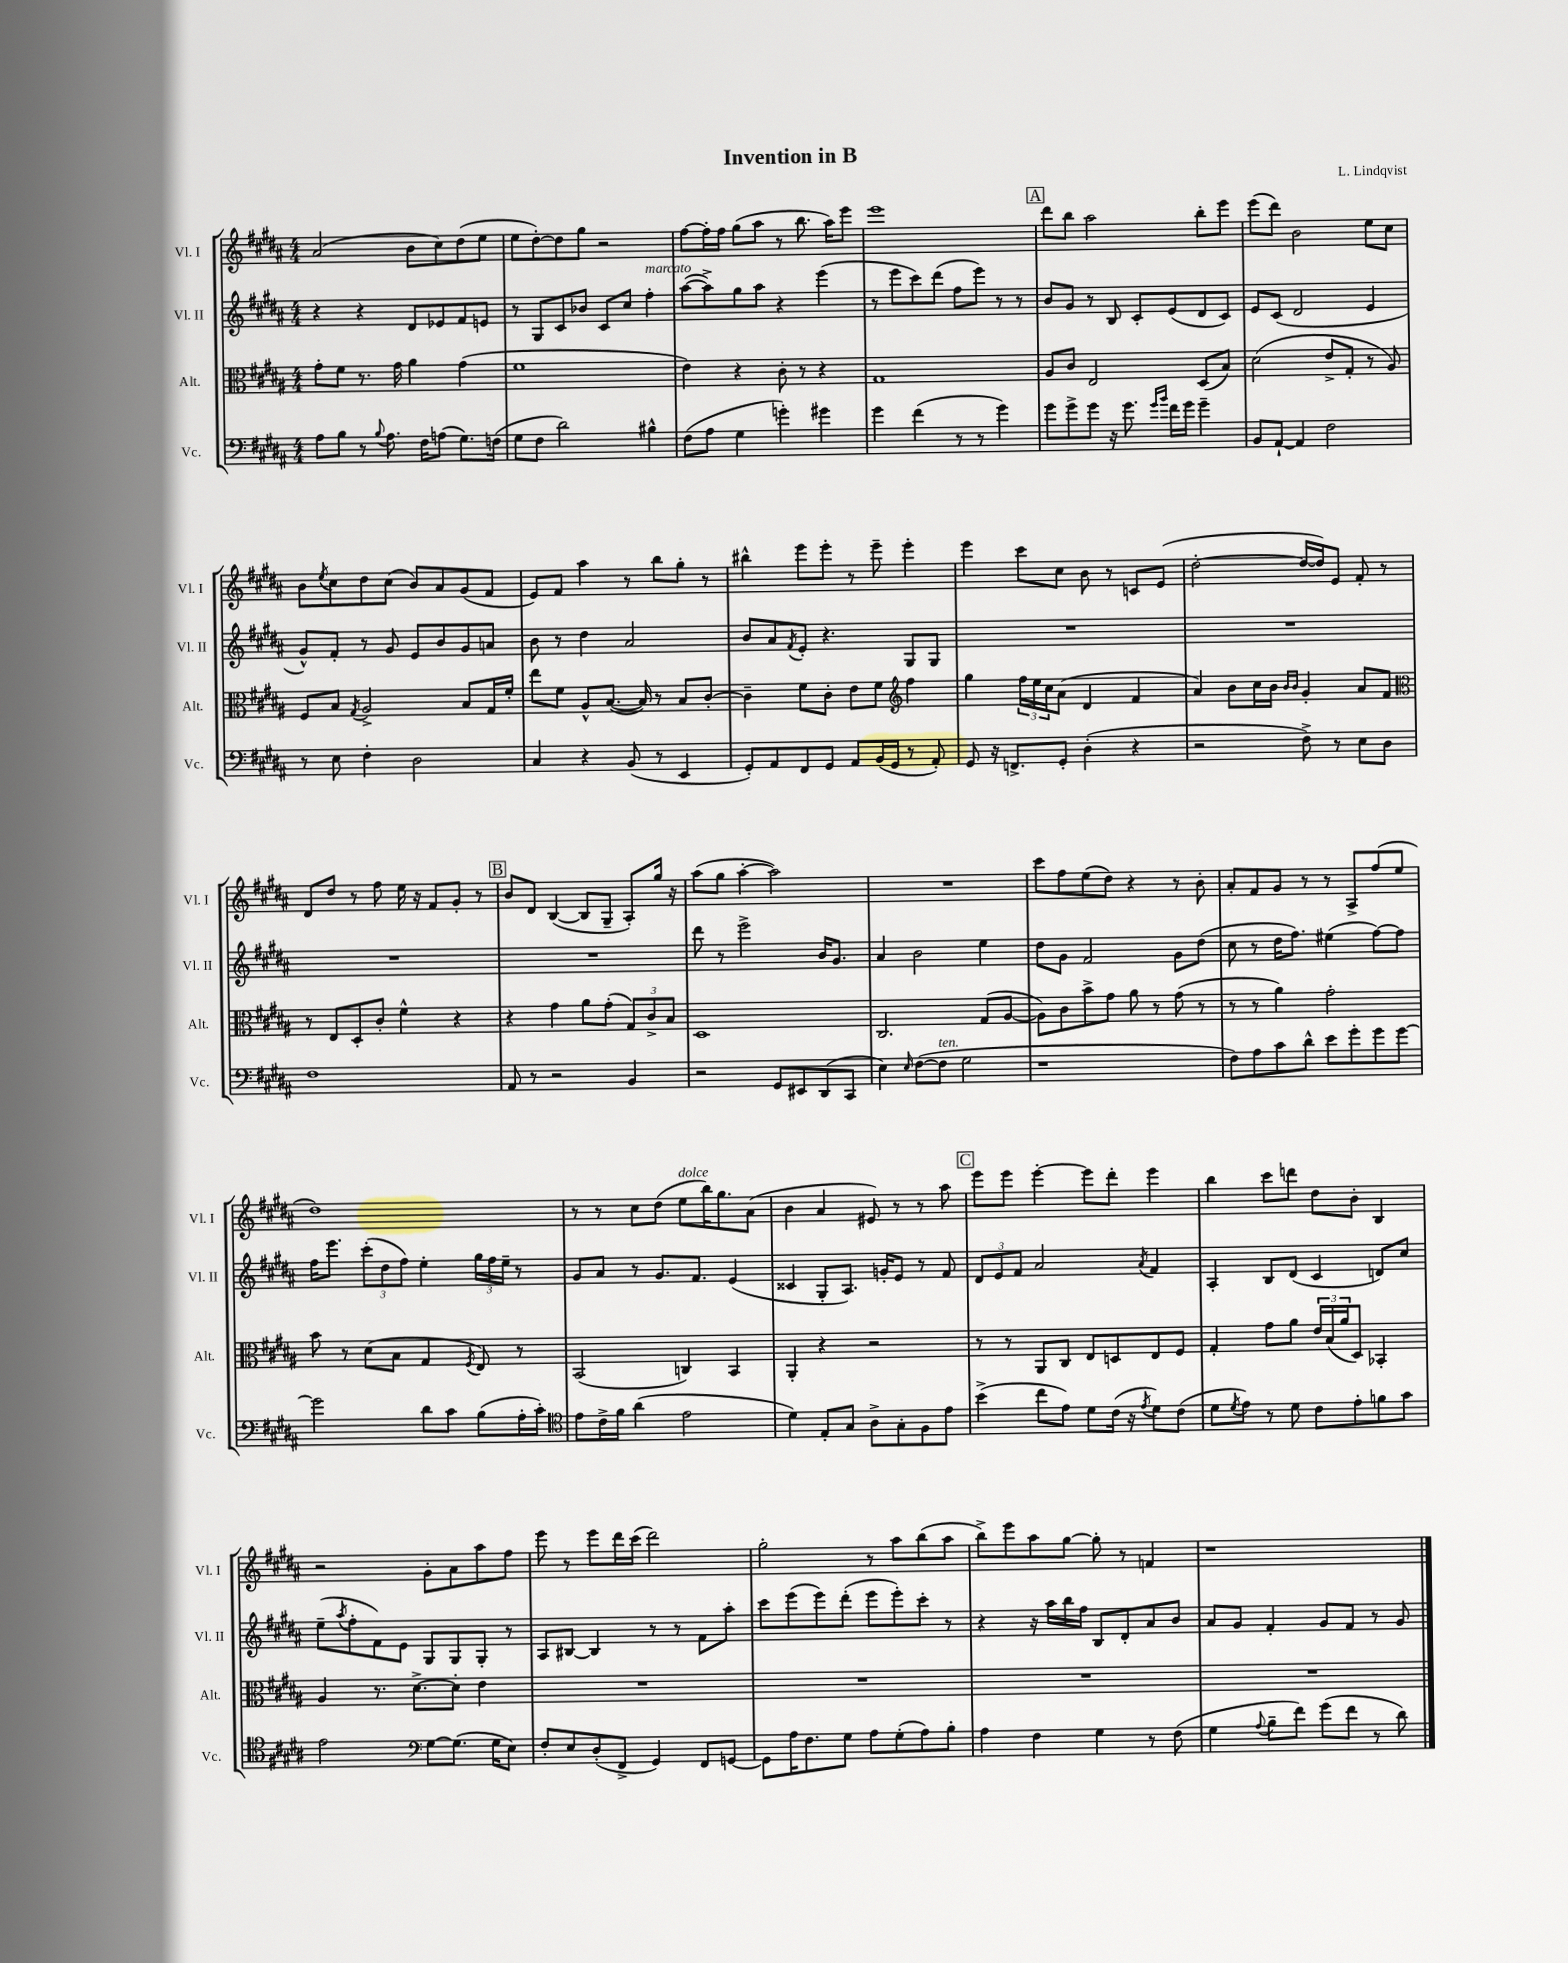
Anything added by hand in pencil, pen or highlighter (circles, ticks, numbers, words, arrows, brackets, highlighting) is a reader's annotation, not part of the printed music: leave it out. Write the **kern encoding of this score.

**kern	**kern	**kern	**kern
*staff4	*staff3	*staff2	*staff1
*clefF4	*clefC3	*clefG2	*clefG2
*k[f#c#g#d#a#]	*k[f#c#g#d#a#]	*k[f#c#g#d#a#]	*k[f#c#g#d#a#]
*M4/4	*M4/4	*M4/4	*M4/4
8A#\L	8g#'\L	4r	(2a#/
8B\J	8f#\J	.	.
8r	8.r	4r	.
8qqB/	.	.	.
8.A#\	.	.	.
.	16g#\	.	.
.	4a#\	8d#/L	8b\L
16F#\LK	.	.	.
(8A\J	.	8e-/	8cc#\)
8.G#\L)	(4g#\	8f#/	(8dd#\
.	.	8e/J	8ee\J
(16F\Jk	.	.	.
=	=	=	=
8G#\L	1f#	8r	8ee\L
8F#\J	.	8G#/L	[8dd#'\)
2d#\)	.	8c#/	8dd#\]
.	.	8b-/J	8gg#\J
.	.	8c#/L	2r
.	.	8cc#/J	.
4B#^^\	.	4ff#'\	.
=	=	=	=
(8F#\L	4e\)	([8aa#\L	[8ff#\L
8A#\J	.	8aa#^\])	16ff#'\]L
.	.	.	16ff#\JJ
4G#\	4r	8gg#\	(8gg#\L
.	.	8aa#\J	8aa#\J
4g'\)	8c#'\	4r	8r
.	8r	.	8.bb\
4g#\	4r	(4eee\	.
.	.	.	16aa#\LK)
.	.	.	8eee\J
=	=	=	=
4g#\	1G#	8r	1eee
.	.	8eee\L	.
(4f#\	.	8ccc#\)	.
.	.	(8ddd#\J	.
8r	.	8ff#\L	.
8r	.	8eee\J)	.
4g#\)	.	8r	.
.	.	8r	.
=	=	=	=
8g#\L	8A#/L	8b/L	8ddd#\L
8g#^\	8c#/J	8g#/J	8bb\J
8g#\J	2E/	8r	2aa#\
16r	.	8B/	.
8.g#\	.	.	.
.	.	8c#'/L	.
16qqg#/LL	.	.	.
16qqb/JJ	.	.	.
16f#\LL	.	(8e/	.
16g#\JJ	.	.	.
4g#~\	(8D#/L	8d#/	8bb'\L
.	8B/J)	8c#/J)	8eee\J
=	=	=	=
8BB/L	(2d#\	8e/L	(8eee\L
[8AA#`/J	.	(8c#/J	8ddd#\J)
4AA#/]	.	2d#/	2b\
2F#\	8e^/L	.	.
.	8G#'/J	.	.
.	8r	4e/	8ee\L
.	8A#/)	.	8cc#\J
=	=	=	=
8r	8F#/L	8g#^^/L)	8b\L
.	.	.	8qee/
8E\	8B/J	8f#'/J	8cc#\
.	8qG#/	.	.
4F#'\	2A#^/	8r	8dd#\
.	.	8g#/	(8cc#\J
2D#\	.	8e/L	8b/L)
.	.	8b/	8a#/
.	8B/L	8g#/	(8g#/
.	16G#/L	8a/J	8f#/J
.	16f#'/JJ	.	.
=	=	=	=
4C#/	8ee\L	8b\	8e/L)
.	8f#\J	8r	8f#/J
4r	8A#^^/L	4dd#\	4aa#\
.	([8.B/J	.	.
(8BB/	.	2a#/	8r
.	16B/])	.	.
8r	8r	.	8bb\L
4EE/	8B/L	.	8gg#'\J
.	[8c#'/J	.	8r
=	=	=	=
8GG#'/L)	4c#~\]	8b/L	4bb#^^\
8AA#/	.	8a#/	.
.	.	8qf#/	.
8FF#/	8f#\L	8e'/J	8eee\L
8GG#/J	8c#'\J	4.r	8eee'\J
8AA#/L	8e\L	.	8r
(16BB/L	8f#\J	.	8eee~\
16GG#/JJ	.	.	.
*	*clefG2	*	*
8r	4ff#\	8G#/L	4eee'\
8AA#'/)	.	8G#/J	.
=	=	=	=
8GG#/	4gg#\	1r	4eee\
16r	.	.	.
8.FF^/L	.	.	.
.	24ff#\LL	.	8ccc#\L
.	24ee\	.	.
.	24cc#\J	.	.
8GG#'/J	(8a#\J	.	8cc#\J
(4D#'\	4d#/	.	8b\
.	.	.	8r
4r	4f#/	.	8c/L
.	.	.	(8e/J
=	=	=	=
2r	4a#/)	1r	[2dd#'\
.	8b\L	.	.
.	16cc#\L	.	.
.	16b\JJ	.	.
.	16qqb/LL	.	.
.	16qqb/JJ	.	.
8F#^\)	4g#'/	.	16dd#/_LL
.	.	.	16dd#/]J)
8r	.	.	8e/J
8E\L	8a#/L	.	8f#'/
8D#\J	8f#/J	.	8r
=	=	=	=
*	*clefC3	*	*
1F#	8r	1r	8d#/L
.	8E/L	.	8dd#/J
.	8D#'/	.	8r
.	8c#'/J	.	8ff#\
.	4f#^^\	.	16ee\
.	.	.	16r
.	.	.	8f#/L
.	4r	.	8g#'/J
.	.	.	8r
=	=	=	=
8AA#/	4r	1r	8b/L
8r	.	.	8d#/J
2r	4g#\	.	([4B/
.	8a#\L	.	8B/]L
.	(8g#'\J	.	8G#~/J
4BB/	12G#/L)	.	8A#'/L)
.	12c#^/	.	.
.	.	.	16gg#/Jk
.	12B/J	.	.
.	.	.	16r
=	=	=	=
2r	1D#	8ddd#\	(8aa#\L
.	.	8r	8gg#\J
.	.	2eee^\	[4aa#'\
8GG#/L	.	.	2aa#\])
8EE#/	.	.	.
(8DD#/	.	16b/LK	.
.	.	8.g#/J	.
8CC#/J	.	.	.
=	=	=	=
4E\)	2.C#/	4a#/	1r
16qqE/	.	.	.
([8F#\L	.	2b\	.
8F#\]J	.	.	.
2G#\	.	.	.
.	(8G#/L	4ee\	.
.	[8A#/J	.	.
=	=	=	=
1r	8A#\]L)	8dd#\L	8ccc#\L
.	8c#\	8g#\J	8ff#\
.	8b^\	2f#/	(8ee\
.	8g#\J	.	8dd#\J)
.	8a#\	.	4r
.	8r	.	.
.	(8g#\	8g#\L	8r
.	8r	(8dd#\J	8b'\
=	=	=	=
8F#\L)	8r	8cc#\	8a#'/L
8A#\	8r	8r	8f#/
8c#\	4a#\)	16dd#\LK	8g#/J
.	.	8.ff#\J)	.
8d#^^\J	.	.	8r
8e\L	2g#'\	(4ee#\	8r
8g#'\	.	.	8A#^/L
8g#\	.	[8ff#\L)	(8ff#/
[8g#\J	.	8ff#\]J	8ee/J
=	=	=	=
2g#\]	8b\	16ff#\LK	1dd#)
.	.	8.eee\J	.
.	8r	.	.
.	(8d#\L	(12ccc#'\L	.
.	.	12dd#\	.
.	8B\J	.	.
.	.	12ff#\J)	.
8d#\L	4G#/	4ee'\	.
8c#\J	.	.	.
.	8qF#/	.	.
(8B\L	8E/)	24gg#\LL	.
.	.	24ff#\	.
.	.	24ee~\JJ	.
16A#'\L	8r	8r	.
16c#'\JJ)	.	.	.
=	=	=	=
*clefC4	*	*	*
8e\L	(2BB/	8g#/L	8r
16c#^\L	.	8a#/J	8r
16f#\JJ	.	.	.
(4a#\	.	8r	8cc#\L
.	.	8.g#/L	(8dd#\J
2e\	4C/)	.	8ee\L
.	.	8.f#/J	.
.	.	.	16bb\K)
.	.	.	8.gg#\
.	4BB/	(4e/	.
.	.	.	(8a#\J
=	=	=	=
4d#\)	4AA#'/	4c##/	4b\
8E'/L	4r	8G#'/L	4a#/
8G#/J	.	8.A#/J)	.
8A#^\L	2r	.	8e#/)
.	.	16g'/LK	.
8G#'\	.	8e/J	8r
8F#\	.	8r	8r
8e\J	.	8f#/	8aa#\
=	=	=	=
(4b^\	8r	12d#/L	8eee\L
.	.	12e/	.
.	8r	.	8eee\J
.	.	12f#/J	.
8cc#\L	8AA#/L	2a#/	[4eee'\
8e\J)	8C#/J	.	.
8d#\L	8E/L	.	8eee\]L
(16c#\Jk	8D/	.	8ddd#'\J
16r	.	.	.
8qe/	.	8qa#/	.
8d#\L)	8E/	4f#/	4eee\
(8c#\J	8F#/J	.	.
=	=	=	=
8d#\L	4G#'/	4A#'/	4bb\
8qd#/	.	.	.
8e\J)	.	.	.
8r	8g#\L	8B/L	8ccc#\L
8d#\	8a#\J	(8d#/J	8ddd\J
8c#\L	24e/LL	4c#/	8dd#\L
.	(24B/	.	.
.	24a#/J	.	.
8e'\	8D#/J)	.	8b'\J
8f\	4BB-'/	8d/L)	4B/
8g#\J	.	8cc#/J	.
=	=	=	=
2e\	4A#/	(8ee~\L	2r
.	.	8qaa#/	.
.	.	8ff#'\	.
.	8.r	8f#\)	.
.	.	8e\J	.
.	[8.d#^\L	.	.
*clefF4	*	*	*
[8G#\L	.	8G#/L	8g#'\L
(8.G#\]J	8d#'\]J	8G#/	8a#\
.	4e\	8G#'/J	8aa#\
16G#\LK	.	.	.
8E\J)	.	8r	8ff#\J
=	=	=	=
8F#'/L	1r	8A#/L	8eee\
8E/	.	[8B#/J	8r
(8D#'/	.	4B#/]	8eee\L
8FF#^/J	.	.	16ddd#\L
.	.	.	(16ccc#\JJ
4GG#/)	.	8r	2ddd#\)
.	.	8r	.
8FF#/L	.	8f#\L	.
[8GG/J	.	8aa#'\J	.
=	=	=	=
8GG\]L	1r	8ccc#\L	2gg#'\
16A#\K	.	(8eee\	.
8.F#\	.	.	.
.	.	8eee\)	.
8G#\J	.	(8ddd#'\J	.
8A#\L	.	8eee\L	8r
(8G#'\	.	8eee'\)	8aa#\L
8A#\)	.	8ccc#'\J	(8bb\
8B'\J	.	8r	8aa#\J
=	=	=	=
4A#\	1r	4r	8bb^\L)
.	.	.	8eee\
4F#\	.	16r	8aa#\
.	.	16aa#\LL	.
.	.	16bb\	[8gg#\J
.	.	16ff#\JJ	.
4G#\	.	8B/L	8gg#'\]
.	.	8d#'/	8r
8r	.	8a#/	4f/
(8F#\	.	8b/J	.
=	=	=	=
4G#\	1r	8a#/L	1r
.	.	8g#/J	.
8qqA#/	.	.	.
8B~\L	.	4f#'/	.
8f#\J)	.	.	.
(8g#\L	.	8g#/L	.
8f#\J	.	8f#/J	.
8r	.	8r	.
8d#\)	.	8g#/	.
==	==	==	==
*-	*-	*-	*-
